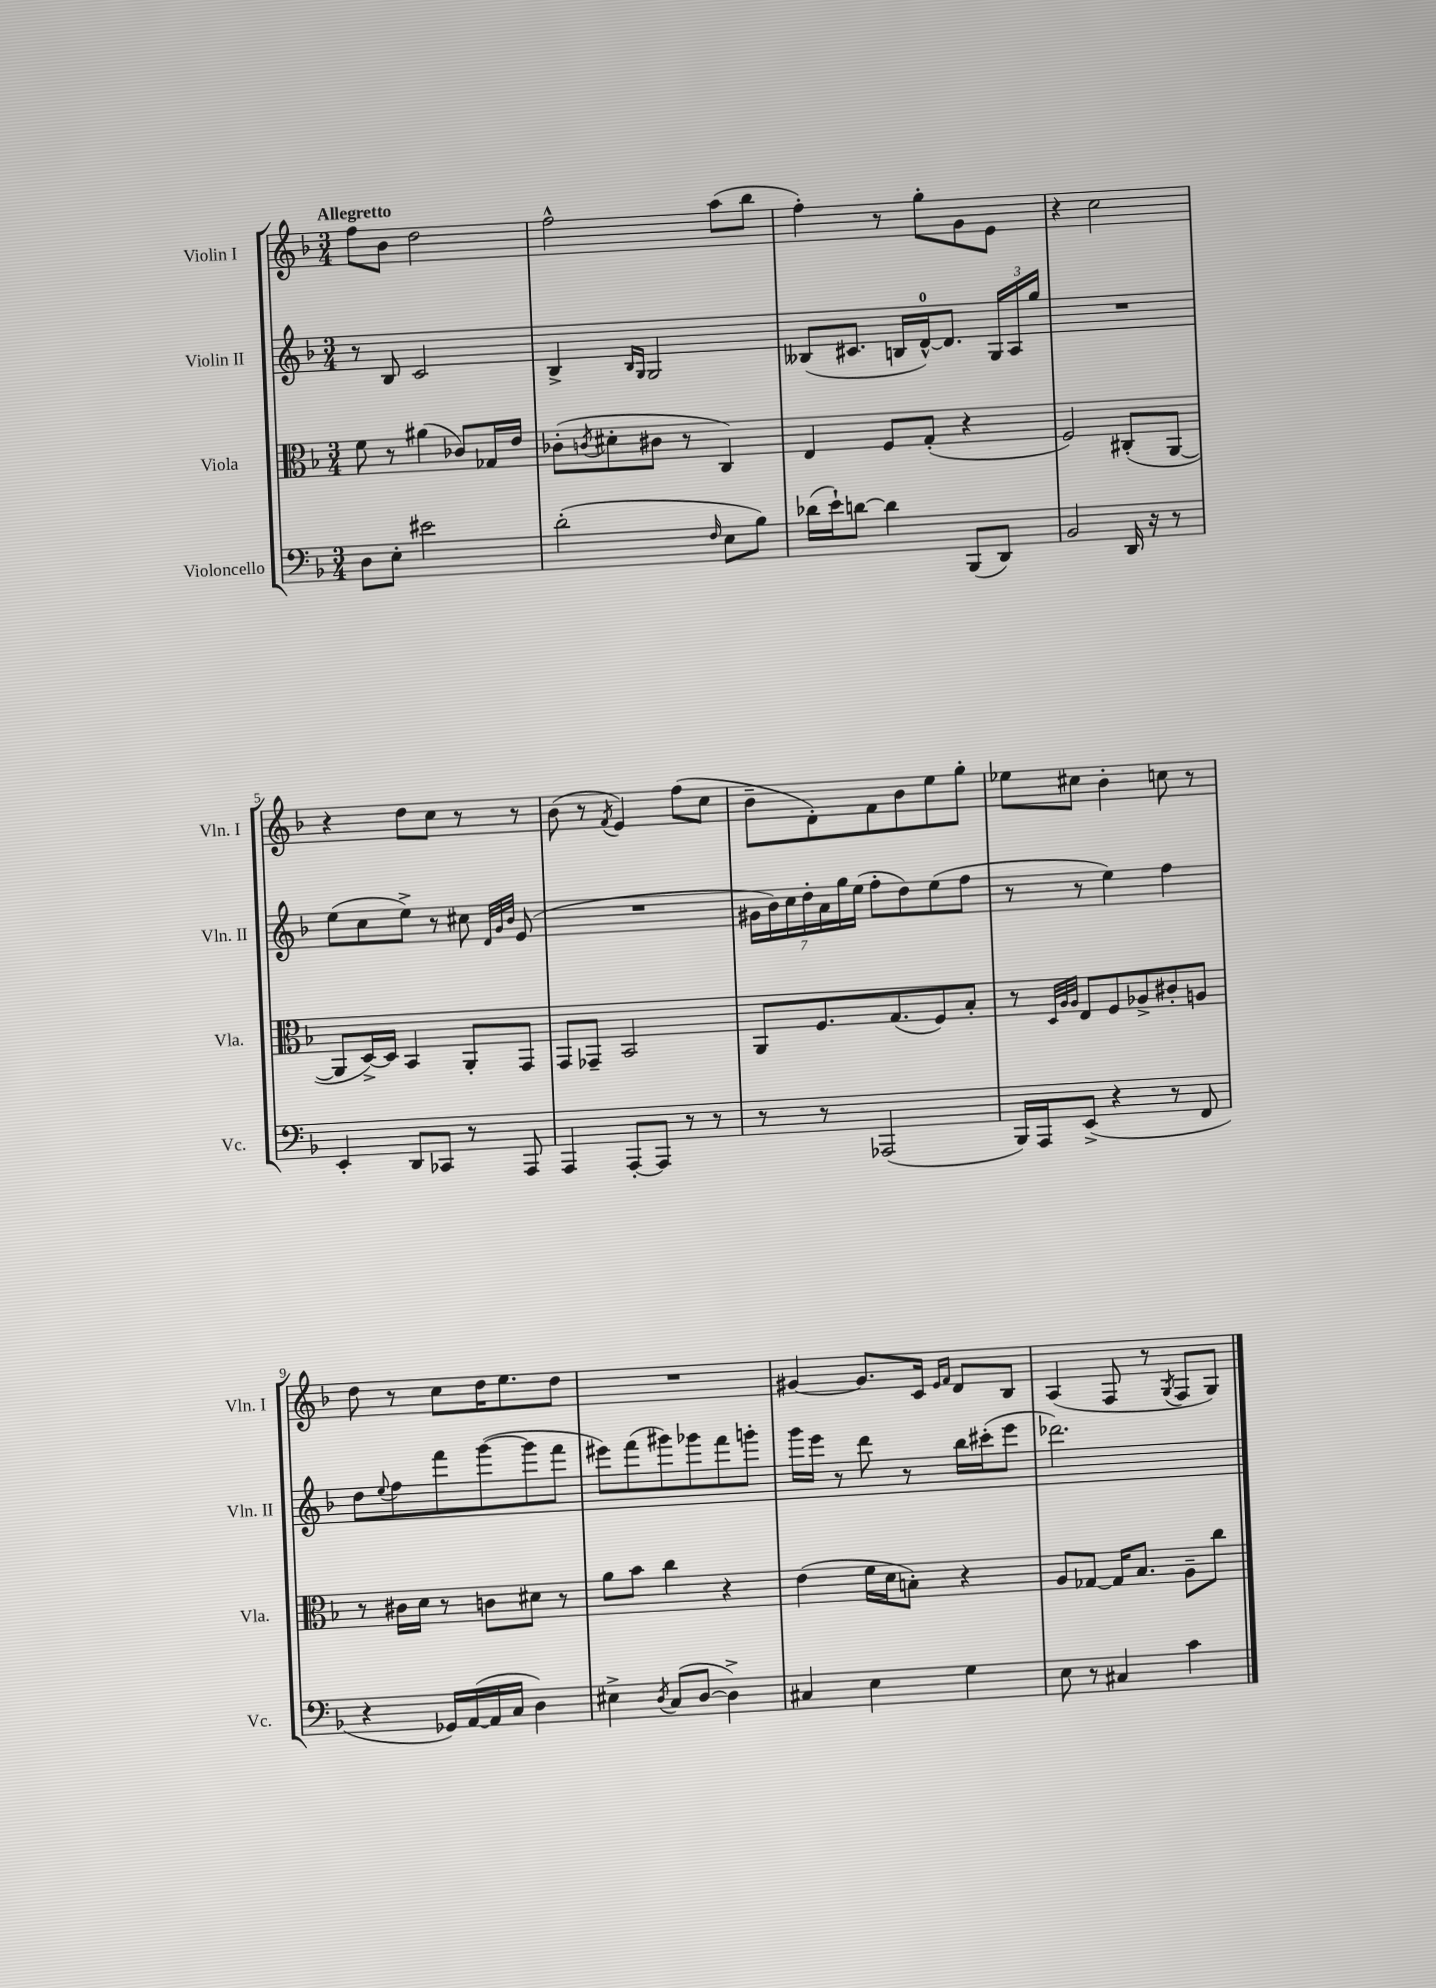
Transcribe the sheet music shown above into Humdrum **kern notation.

**kern	**kern	**kern	**kern
*part4	*part3	*part2	*part1
*staff4	*staff3	*staff2	*staff1
*I"Violoncello	*I"Viola	*I"Violin II	*I"Violin I
*I'Vc.	*I'Vla.	*I'Vln. II	*I'Vln. I
*clefF4	*clefC3	*clefG2	*clefG2
*k[b-]	*k[b-]	*k[b-]	*k[b-]
*M3/4	*M3/4	*M3/4	*M3/4
=1	=1	=1	=1
!	!	!	!LO:TX:a:B:t=Allegretto
8D\L	8f\	8r	8ff\L
8E'\J	8r	8B-/	8b-\J
2e#X\	(4a#X\	2c/	2dd\
.	8c-X/L)	.	.
.	16G-X/L	.	.
.	16e/JJ	.	.
=2	=2	=2	=2
(2d'\	(8c-X'\L	4B-^/	2ff^^\
.	8qcn/	.	.
.	8d#X'\	.	.
.	.	16qqB-/LL	.
.	.	16qqG/JJ	.
.	8c#X\J	2G/	.
.	8r	.	.
16qqF/	.	.	.
8E\L	4C/)	.	(8aa\L
8B-\J)	.	.	8bb-\J
=3	=3	=3	=3
(16d-X\LL	4E/	(8B--X/L	4ff'\)
16e`\J)	.	.	.
[8dn\J	.	8.c#X/J	.
4d\]	8F/L	.	8r
.	.	16Bn/LL	.
.	(8G'/J	[16d^^/J)	8gg'\L
.	.	8.d/J]	.
(8BBB-/L	4r	.	8g\
8DD/J)	.	24G/LL	8e\J
.	.	24A/	.
.	.	24gg/JJ	.
=4	=4	=4	=4
2BB-/	2F/)	2.r	4r
.	.	.	2cc\
16DD/	(8C#X'/L	.	.
16r	.	.	.
8r	[8AA/J	.	.
!!LO:LB:g=z
=5	=5	=5	=5
4EE'/	8AA/L]	(8ee\L	4r
.	[16D^/L)	8cc\	.
.	16D/JJ]	.	.
8DD/L	4BB-/	8ee^\J)	8dd\L
8CC-X/J	.	8r	8cc\J
8r	8AA'/L	8cc#X\	8r
.	.	32qqd/LLL	.
.	.	32qqg/	.
.	.	32qqb-/JJJ	.
8AAA/	8GG/J	(8e/	8r
=6	=6	=6	=6
4AAA/	8GG/L	2.r	(8b-\
.	8GG-X~/J	.	8r
.	.	.	8qf/
[8AAA'/L	2BB-/	.	4e/)
8AAA/J]	.	.	.
8r	.	.	(8ff\L
8r	.	.	8cc\J
=7	=7	=7	=7
8r	8AA/L	28g#X\LL	8b-~\L
.	.	28b-\)	.
.	.	28cc\	.
.	.	28dd'\	.
8r	8.F/	.	8d'\)
.	.	28a\	.
.	.	28gg\	.
.	.	(28ee\JJ	.
(2AAA-X/	.	8ff'\L	8f\
.	(8.G/	.	.
.	.	8dd\)	8b-\
.	8F/)	(8ee\	8ee\
.	8B-'/J	8ff\J	8gg'\J
=8	=8	=8	=8
16BBB-/LL)	8r	8r	8ee-X\L
16AAA/J	.	.	.
.	32qqD/LLL	.	.
.	32qqA/	.	.
.	32qqA/JJJ	.	.
(8EE^/J	8E/L	8r	8cc#X\J
4r	8F/	4ee\)	4b-'\
.	8A-X^/	.	.
8r	8c#X'/	4ff\	8ccn\
8FF/	8An/J	.	8r
!!LO:LB:g=z
=9	=9	=9	=9
4r	8r	8dd\L	8dd\
.	.	8qqee/	.
.	16c#X\LL	8ff\	8r
.	16d\JJ	.	.
16GG-X/LL)	8r	8fff\	8cc\L
([16AA/	.	.	.
16AA/]	8cn\L	([8ggg\	16dd\K
16C/JJ	.	.	8.ee\
4D\)	8d#X\J	8ggg\]	.
.	8r	8fff\J	8dd\J
=10	=10	=10	=10
4E#X^\	8a\L	8eee#X\L)	2.r
.	8b-\J	(8fff\	.
8qD/	.	.	.
(8C/L	4cc\	8ggg#X\)	.
[8D/J	.	8ggg-X\	.
4D^\])	4r	8fff\	.
.	.	8gggn'\J	.
=11	=11	=11	=11
4C#X/	(4e\	16ggg\LL	[4g#X/
.	.	16eee\JJ	.
.	.	8r	.
4E\	16f\LL	8ddd\	8.g#/L]
.	16d\J	.	.
.	8Bn'\J)	8r	.
.	.	.	16c/Jk
.	.	.	16qqe/LL
.	.	.	16qqf/JJ
4G\	4r	16bb-\LL	8d/L
.	.	(16ccc#X'\J	.
.	.	8eee\J	8B-/J
=12	=12	=12	=12
8E\	8A/L	2.ddd-X\)	(4A/
8r	[8G-X/J	.	.
4C#X/	16G-/KL]	.	8F/
.	8.B-/J	.	.
.	.	.	8r
.	.	.	8qG/
4c\	8A~\L	.	8F/L
.	8cc\J	.	8G/J)
==	==	==	==
*-	*-	*-	*-
